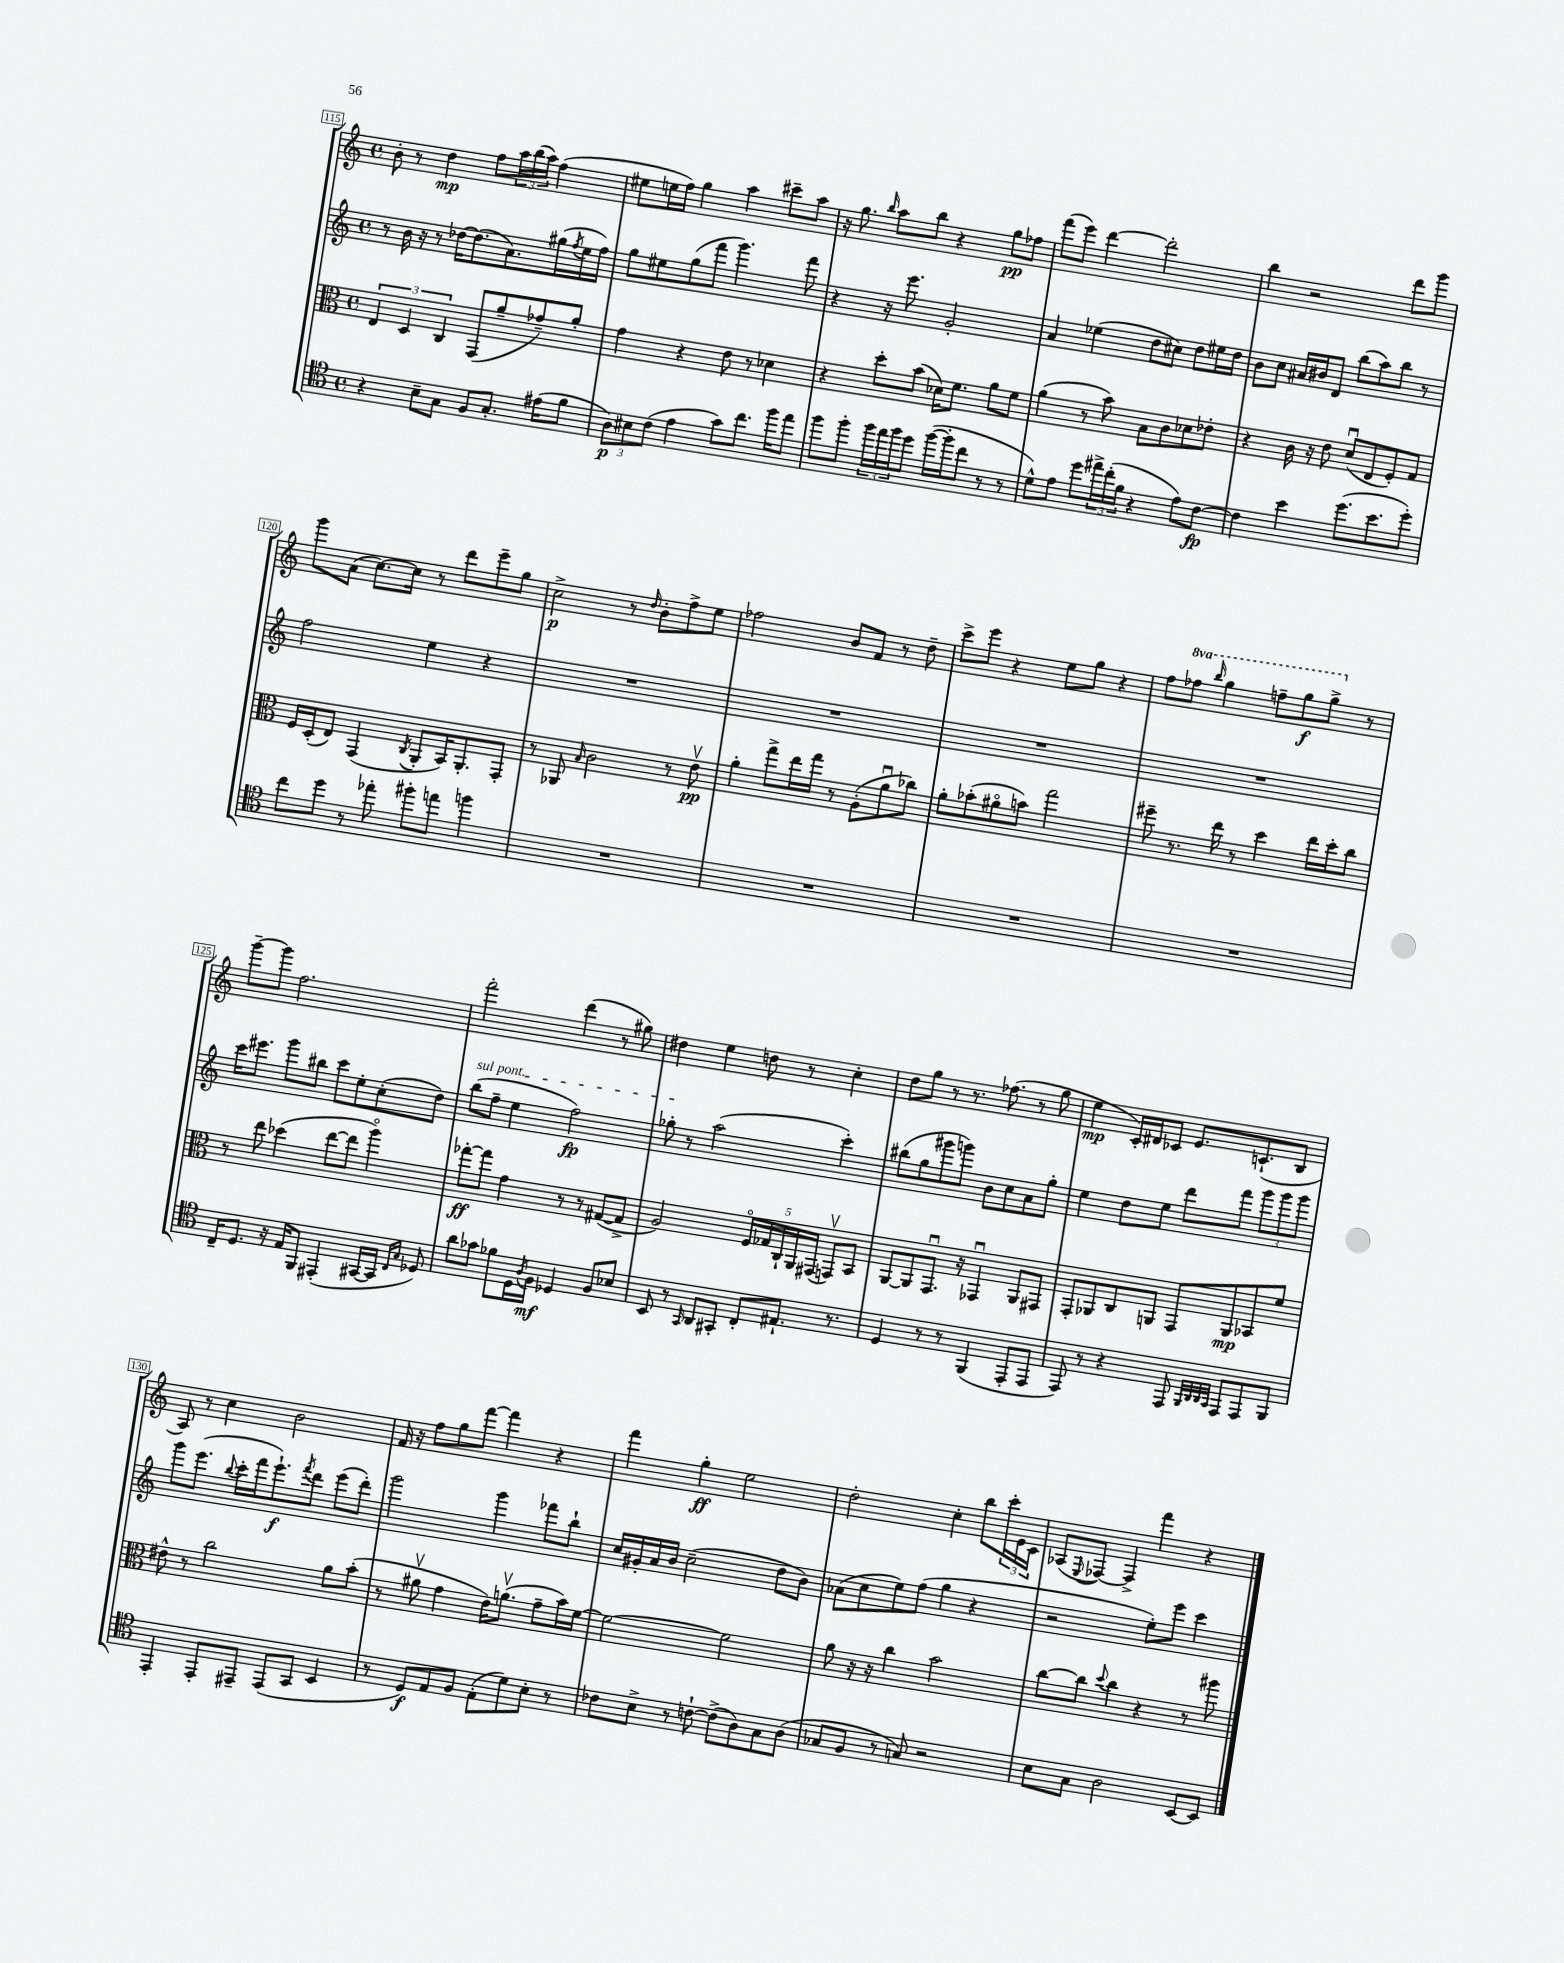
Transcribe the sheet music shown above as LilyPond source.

<<
\new StaffGroup <<
\new Staff = "s0" {
    \clef treble \key c \major \defaultTimeSignature \time 4/4 \set Staff.ottavationMarkups = #ottavation-simple-ordinals
    b'8-. r8 d''4\mp f''8 \tuplet 3/2 { a''16 b''16( a''16) } f''4( |
    eis''8 e''16 f''16) g''4 a''4 cis'''8-- a''8 |
    r16 g''8. \grace { b''16 } a''8 b''8 r4 g''8\pp fes''8 |
    f'''8( e'''8) d'''4~ d'''2-. |
    b''4 r2 d'''8 g'''8 |
    g'''8 a'8( c''8.~) c''16 r8 d'''8 e'''8-- g''8 |
    c''2->\p r8 \grace { d''16 } b'8-. f''8-> e''8 |
    fes''2 b'8 f'8 r8 d''8-- |
    c'''8-> e'''8 r4 e''8 g''8 r4 |
    f''8 \ottava #1 fes'''8 \grace { b'''16 } g'''4 f'''8-- g'''8\f g'''8-> \ottava #0 r8 |
    g'''8~-- g'''8 f''2. |
    f'''2-. d'''4( r8 gis''8) |
    dis''4 e''4 d''8 r8 c''4-. |
    d''8 g''8 r8 r8. fes''8.( r8 g''8 |
    e''4\mp c'16-.) dis'16 ces'8 e'8. c'8.-!( b8 |
    a8) r8 c''4 b'2 |
    f'16 r16 f''8 g''8 f'''8~ f'''4 r4 |
    f'''4 g''4-.\ff e''2 |
    d''2-. c''4-. b''8 \tuplet 3/2 { c'''16-. e'16 c'16 } |
    aes8( \appoggiatura { e8 } fes8~) fes4-> f'''4 r4 \bar "|." |
}
\new Staff = "s1" {
    \clef treble \key c \major \defaultTimeSignature \time 4/4
    r8 b'16 r16 r8 des''16~ des''8.( a'8.) gis''16( \acciaccatura { f''8 } e''16 f''16) |
    g''8 eis''8 g''8( f'''8 g'''4.) f'''8 |
    r4 r16 e'''8. g'2-. |
    a'4 ees''4( d''8 cis''8) d''8 eis''16 d''16 |
    b'8 c''8 ais'16 bis'16 d'8 b''8( a''8) b''8 r8 |
    f''2 e''4 r4 |
    R1 |
    R1 |
    R1 |
    R1 |
    c'''16 eis'''8. g'''8 bis''8 c'''8 e''8-. c''8-.( d''8) |
    \once \override TextSpanner.bound-details.left.text = \markup { \italic "sul pont." } b''8\startTextSpan( f''8-- e''4 f''2\fp) |
    ges''8-.\stopTextSpan r8 a''2( c'''4-.) |
    bis''8( g''8 gis'''8 g'''8) b'8 c''8 a'8 g''8-. |
    e''4 d''8 e''8 d'''8 f'''8 \tuplet 3/2 { g'''8 g'''8 g'''8 } |
    g'''8 e'''8.( \appoggiatura { b''8 } c'''16-. f'''16 e'''8.-!\f) \acciaccatura { f'''8 } d'''8 e'''8( d'''8-.) |
    g'''2 g'''4 fes'''8 b''8-! |
    c''16 gis'16-. a'16 b'16 c''2--( d''8 b'8) |
    aes'8( c''8 e''8) f''8( g''4 r4 |
    r2 e''8-.) e'''8 c'''4 \bar "|." |
}
\new Staff = "s2" {
    \clef alto \key c \major \defaultTimeSignature \time 4/4
    \tuplet 3/2 { e4 d4 c4 } g,8( a'8-- ges'8--) a'8-. |
    g'4 r4 e'8 r8 des'4 |
    r4 d''8-. b'8( des'16) f'8. a'8 f'8 |
    a'4( r8 b'8) b8 c'8 des'8 ees'8-. |
    r4 c'16 r16 e'8 d'8\downbow( e8 f8-.) g8 |
    f16 d16-.( e8) g,4( \acciaccatura { c8 } a,8-. b,16) a,8.-. g,8-. |
    r8 aes,8 \grace { b16 } c'2 r8 e'8\upbow\pp |
    a'4-. g''8-> e''16 g''16 r8 a8-.( a'8\downbow ces''8) |
    a'8-. bes'8-.( ais'8\flageolet b'8) g''2 |
    fis''8-- r8. e''16 r8 d''4 e''16 d''16-. c''8 |
    r8 e''8 des''4( e''8~ e''8 a''4\flageolet) |
    ges''8~-.\ff ges''8 g'4 r8 r8 gis8~( gis8-> |
    a2) \tuplet 5/4 { f16\flageolet ges16 c16-! a,16 gis,16( } g,8\upbow) b,8 |
    a,8~ a,8 g,8.\downbow r16 ges,4\downbow a,8 gis,8 |
    g,8-. aes,8 c8 a,8 g,8 a,8\mp bes,8 f'8 |
    eis'8-^ r8 c''2 a'8 b'8-.( |
    r8 ais'8\upbow g'4 e'16) a'8.\upbow( g'8-- b'16) f'16~ |
    f'2~ f'2 |
    a'8 r16 r16 c''4 b'2 |
    c''8~ c''8 \appoggiatura { d''8 } c''4 r4 r8 ais''8 \bar "|." |
}
\new Staff = "s3" {
    \clef tenor \key c \major \defaultTimeSignature \time 4/4
    r4 b8-- g8 f8 g8.-. eis'16( f'8 |
    \tuplet 3/2 { a8\p) bis8 c'8( } e'4 g'8) c''8. f''16 e''8 |
    f''8 f''8-. \tuplet 3/2 { f''16 e''16 f''16 } d''8 f''16~( f''16-. c''8 r8 r8 |
    d'8-^) e'8 d''8 \tuplet 3/2 { eis''16-> c''16-.( f'16 } r4 e'8) c'8~\fp |
    c'4 b'4 d''8.( b'8. d''8-.) |
    c''8 d''8 r8 ees''8-. fis''8-. e''8 f''4 |
    R1 |
    R1 |
    R1 |
    R1 |
    c16-- d8. r16 e16 f,8 eis,4-.( gis,16~ gis,16 \grace { c16 g16 } des8) |
    a'8 ges'8 fes'8 d16 \acciaccatura { a8 } f16\mf des4 f8 bes8 |
    b,8 r8 \grace { g,16 } a,8 gis,8-. c8-. eis8.-! r8. |
    d4 r8 r8 f,4( e,8-. e,8 |
    e,8) r8 r4 e,8 \grace { f,32 a,32 a,32 g,32 } e,8 e,8 f,8 |
    e,4-. e,8-. eis,8-- eis,8( g,8 b,4 |
    r8 d8\f) e8 f8 e8-.( d'8) b8-. r8 |
    ces'8 b8-> r8 c'8~-! c'8->( a8) g8 a8( |
    ges8 f8 r8 g8) r2 |
    b8 g8 a2 b,8~ b,8 \bar "|." |
}
>>
>>
\layout { \context { \Score currentBarNumber = #115 \override BarNumber.stencil = #(make-stencil-boxer 0.1 0.3 ly:text-interface::print) } }
